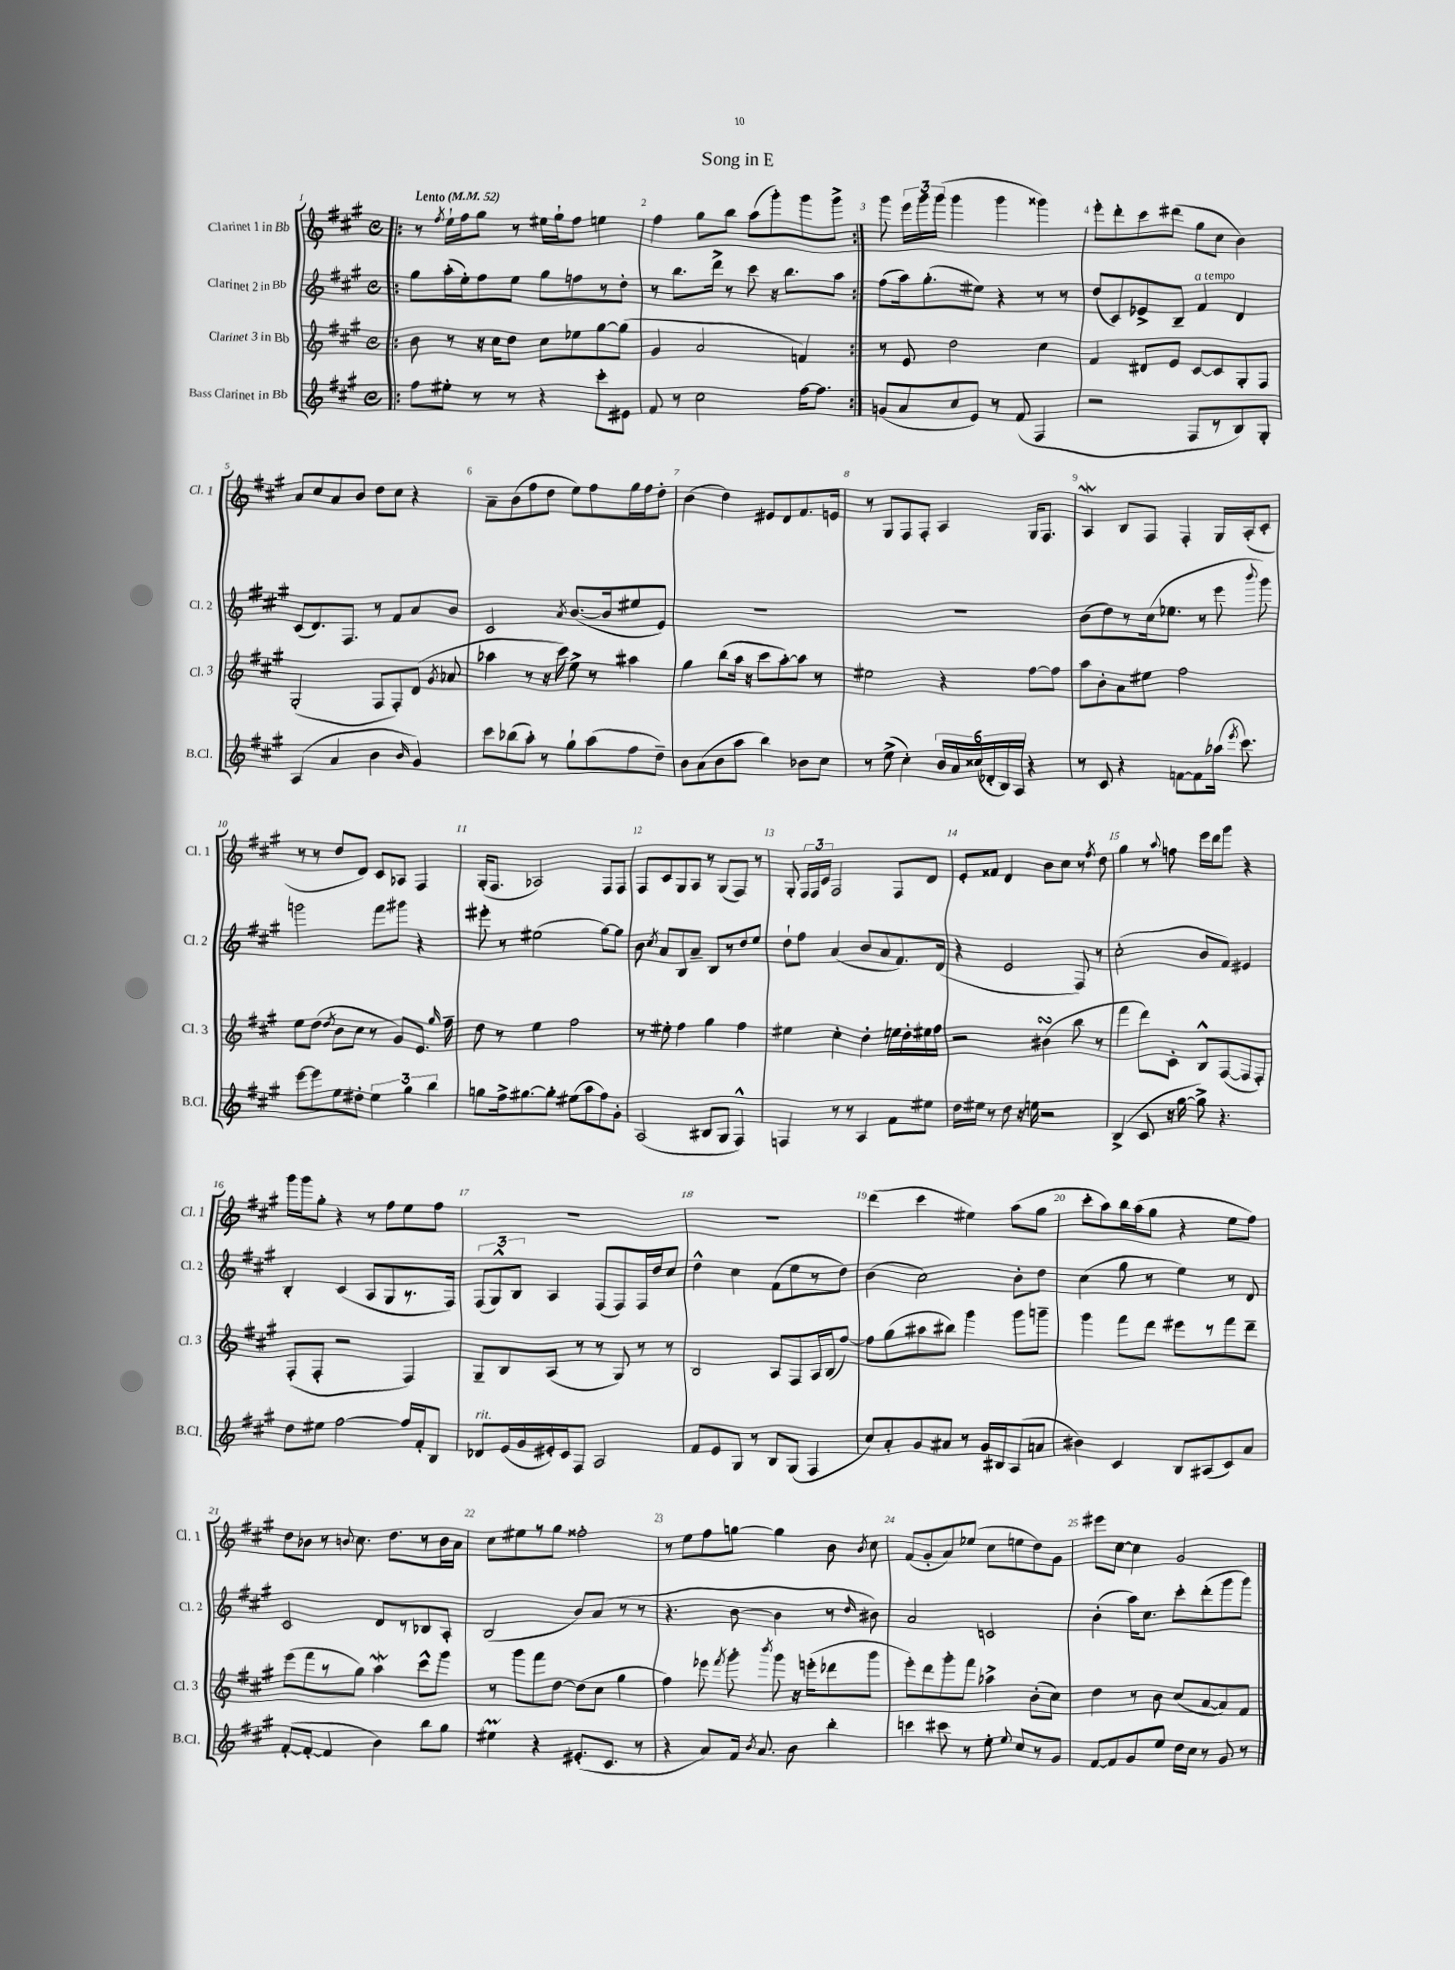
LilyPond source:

\header { title = "Song in E" }
<<
\new StaffGroup <<
\new Staff = "s0" \with { instrumentName = "Clarinet 1 in Bb" shortInstrumentName = "Cl. 1" } {
    \clef treble \key a \major \defaultTimeSignature \time 4/4 \tempo "Lento" 4 = 52
    \autoBeamOff \repeat volta 2 { \bar ".|:" r8 \acciaccatura { fis''8 } e''16[-! fis''16 gis''8] r8 eis''16[ gis''16-! fis''8] e''4 |
    fis''4 gis''8[ b''8] a''8[( gis'''8-.) gis'''8 gis'''8]-> | }
    gis'''8 \tuplet 3/2 { e'''16[ gis'''16 gis'''16]( } gis'''4 gis'''4 gisis'''4) |
    e'''8[-. d'''8-. cis'''8 dis'''8]( gis''8[ cis''8] b'4) |
    a'8[ cis''8 a'8 b'8] d''8[ cis''8] r4 |
    a'8[-- b'8( fis''8 d''8] e''8[) fis''8 gis''16 fis''16 d''8]-. |
    b'4( d''4) eis'8[ d'8 fis'8. e'16] |
    r8 gis8[ fis8 fis8]-. a4 gis16[ fis8.] |
    a4\mordent b8[ fis8] fis4-. gis16[ a16-.( cis'8]-. |
    r8 r8 d''8[ d'8]) cis'8[ aes8] fis4 |
    gis16[-.( fis8.] aes2) fis8[ fis8] |
    fis8[ cis'8 gis8 a8] r8 gis8[( fis8]) r8 |
    gis8-. \tuplet 3/2 { fis16[ fis16 cis'16] } fis2 fis8[ d'8] |
    e'8[-. fisis'8] d'4 b'8[ cis''8] r8 \acciaccatura { fis''8 } d''8 |
    gis''4 r8 \appoggiatura { a''8 } f''8 e'''16[ d'''16 gis'''8] r4 |
    gis'''16[ gis'''16 gis''8]-. r4 r8 fis''8[ e''8 fis''8] |
    R1 |
    R1 |
    d'''4( cis'''4 eis''4) a''8[( gis''8] |
    cis'''8[-. a''8) b''16 a''16( gis''8] r4 e''8[ fis''8]) |
    d''8[ bes'8] r8 \appoggiatura { b'8 } cis''8. d''8.[ r8 b'16 a'16] |
    cis''8[ eis''8 r8 gis''8] fisis''2-. |
    r8 e''8[ fis''8 g''8]~ g''4 b'8 \acciaccatura { b'8 } cis''8 |
    fis'8[( gis'8-. a'8) ees''8]( cis''8[ e''8 d''8) gis'8] |
    eis'''8[ cis''8]~ cis''4 gis'2 \bar "|." |
}
\new Staff = "s1" \with { instrumentName = "Clarinet 2 in Bb" shortInstrumentName = "Cl. 2" } {
    \clef treble \key a \major \defaultTimeSignature \time 4/4
    \autoBeamOff \repeat volta 2 { \bar ".|:" gis''8[ a''16-.( e''16-.) fis''8 e''8] gis''8[ f''8 r8 d''8]-. |
    r8 b''8.[ d'''16]-> r8 cis'''8 r16 b''8.[ a''8] | }
    fis''8[( a''16) gis''8.-.( eis''8]) r4 r8 r8 |
    d''8[( cis'8) ees'8-> b8]-- fis'4^\markup { \italic "a tempo" } d'4 |
    cis'8[( d'8.) fis8.] r8 fis'8[ a'8 b'8] |
    cis'2 \acciaccatura { a'8 } b'8.[~( b'16 eis''8 e'8]) |
    R1 |
    R1 |
    b'8[( d''8) r8 cis''16( ees''8.] r8 e'''8 \appoggiatura { b'''8 } gis'''8) |
    g'''2 fis'''8[ gis'''8] r4 |
    eis'''8-. r8 eis''2( gis''8[~) gis''8] |
    b'8 \acciaccatura { cis''8 } a'8[ b8 a'8]-- b8[ r8 d''8 e''8] |
    d''8[-! fis''8] a'4( b'8[ a'8 fis'8.) d'16]( |
    r4 e'2 fis8) r8 |
    cis''2-.( b'8[ fis'8]) eis'4 |
    b4-. cis'4( a8[ gis8 r8. fis16]) |
    \tuplet 3/2 { fis8[( gis8-^) b8] } a4 fis8[( fis8) fis16 d''16 cis''8] |
    d''4-^ cis''4 fis'8[( e''8 r8 d''8]) |
    b'4( cis''2) b'8[-. d''8] |
    cis''4( gis''8 r8 e''4) r8 d'8 |
    cis'2 d'8[ r8 bes8 a8]-. |
    b2( b'8[) a'8]( r8 r8 |
    r4. b'8~ b'4 r8 \grace { d''16 } bis'8) |
    a'2 c'2 |
    b'4-.( a''16[) cis''8.] cis'''8[-. d'''8-.( gis'''8 gis'''8]) \bar "|." |
}
\new Staff = "s2" \with { instrumentName = "Clarinet 3 in Bb" shortInstrumentName = "Cl. 3" } {
    \clef treble \key a \major \defaultTimeSignature \time 4/4
    \autoBeamOff \repeat volta 2 { \bar ".|:" b'8 r8 r16 cis''16[ d''8] cis''8[ ees''8 gis''8~ gis''8]( |
    gis'4 a'2 f'4) | }
    r8 e'8 d''2 cis''4 |
    fis'4 dis'8[ e'8] cis'8[~ cis'8 gis8-. fis8] |
    gis2-.( fis8[ fis8-.) d'8]( \acciaccatura { gis'8 } aes'8 |
    aes''4 r8 r16 cis'''16) e''8-> r8 ais''4 |
    gis''4 b''8[( a''16] r16 cis'''8[ a''8~-.) a''8] r8 |
    eis''2 r4 fis''8[~ fis''8] |
    a''8[ b'8-. a'8 eis''8] fis''2 |
    e''8[ d''8]( \acciaccatura { d''8 } b'8[ cis''8] r8 gis'8[) e'8.] \grace { gis''16 } fis''16-- |
    d''8 r8 e''4 fis''2 |
    r8 eis''8-. fis''4 gis''4 fis''4 |
    eis''4 cis''4-. d''4-. e''16[ d''16-. eis''16 fis''16] |
    r2 bis'4\turn( b''8 r8 |
    fis'''4 d'''8[) cis'8]-. b8[-^ fis8~( fis8 fis8]-.) |
    fis8[-.( fis8]-. r2 fis4) |
    gis8[-- b8 a8]( r8 r8 gis8) r8 r8 |
    b2 a8[ fis8 a16 b16( fis''8]~) |
    fis''8[ gis''8( ais''8 bis''8]) gis'''4 gis'''8[ g'''8]-- |
    gis'''4 fis'''8[ d'''8] eis'''8[ r8 fis'''8 d'''8]-- |
    e'''8[( fis'''8 r8 gis''8]) a''4\mordent cis'''8[-^ gis'''8] |
    r8 gis'''8[ fis'''8 d''8]~ d''8[( cis''8] gis''4 |
    fis''4) ees'''8 \acciaccatura { fis'''8 } gis'''8-. \acciaccatura { b'''8 } gis'''8 r16 e'''16[-.( des'''8 gis'''8] |
    e'''8[-.) d'''8 gis'''8-. fis'''8] aes''4-> b'8[-.( cis''8]) |
    d''4 r8 b'8 cis''8[( a'8~ a'8) fis'8] \bar "|." |
}
\new Staff = "s3" \with { instrumentName = "Bass Clarinet in Bb" shortInstrumentName = "B.Cl." } {
    \clef treble \key a \major \defaultTimeSignature \time 4/4
    \autoBeamOff \repeat volta 2 { \bar ".|:" fis''8[ eis''8]-. r8 r8 r4 cis'''8[-. eis'8] |
    fis'8 r8 cis''2 fis''16[~ fis''8.] | }
    g'8[( a'8 cis''8 e'8]) r8 fis'8( fis4 |
    r2 fis8[ r8 b8) gis8]-. |
    a4( a'4 b'4 \grace { b'16 } gis'4) |
    cis'''8[ bes''8( a''8]-.) r8 gis''8[-! a''8( fis''8 d''8]--) |
    b'8[ a'8( b'8 a''8] b''4) bes'8[ cis''8] |
    r8 e''8->( cis''4-.) \tuplet 6/4 { b'16[ a'16 cisis''16( des'16-. b16) a16] } r4 |
    r8 cis'8 r4 f'8[~ f'8 aes''16]( \acciaccatura { e'''8 } cis'''8.) |
    e'''8[~ e'''8 e''8 dis''8]-. \tuplet 3/2 { e''4 gis''4 b''4 } |
    g''8[ fis''16-> gis''8.~ gis''8]-. eis''8[( a''8 fis''8) gis'8]-. |
    a2( bis8[ gis8] fis4-^) |
    f4 r8 r8 a4 fis'8[ eis''8] |
    d''16[ eis''16] r8 d''8 r16 e''16 r2 |
    b4->( cis'8 r16 gis''16~ gis''8->) r4. |
    d''8[ eis''8] fis''2~ fis''16[ fis'16-. b8] |
    des'8[^\markup { \italic "rit." } e'16( gis'16 eis'16-.) cis'16 fis8] a2 |
    fis'8[ e'8 gis8] r8 b8[ gis8]( fis4 |
    cis''8[) a'8-. gis'8 ais'8] r8 gis'16[ bis16 a8( a'8] |
    bis'4) cis'4 b8[ ais8( cis'8) a'8] |
    fis'8[~-.( fis'8]~-. fis'4 b'4) b''8[ gis''8] |
    eis''4\prall r4 eis'8.[-.( cis'8.] r8 |
    r4 a'8[) fis'16] \acciaccatura { b'8 } a'8. b'8 b''4-. |
    c'''4 cis'''8 r8 e''8-. \appoggiatura { e''8 } cis''8[ r8 gis'8] |
    fis'8[~ fis'8 gis'8 e''8] d''16[ cis''16] r8 gis'8 r8 \bar "|." |
}
>>
>>
\layout { \context { \Score \override BarNumber.break-visibility = ##(#f #t #t) barNumberVisibility = #all-bar-numbers-visible } }
